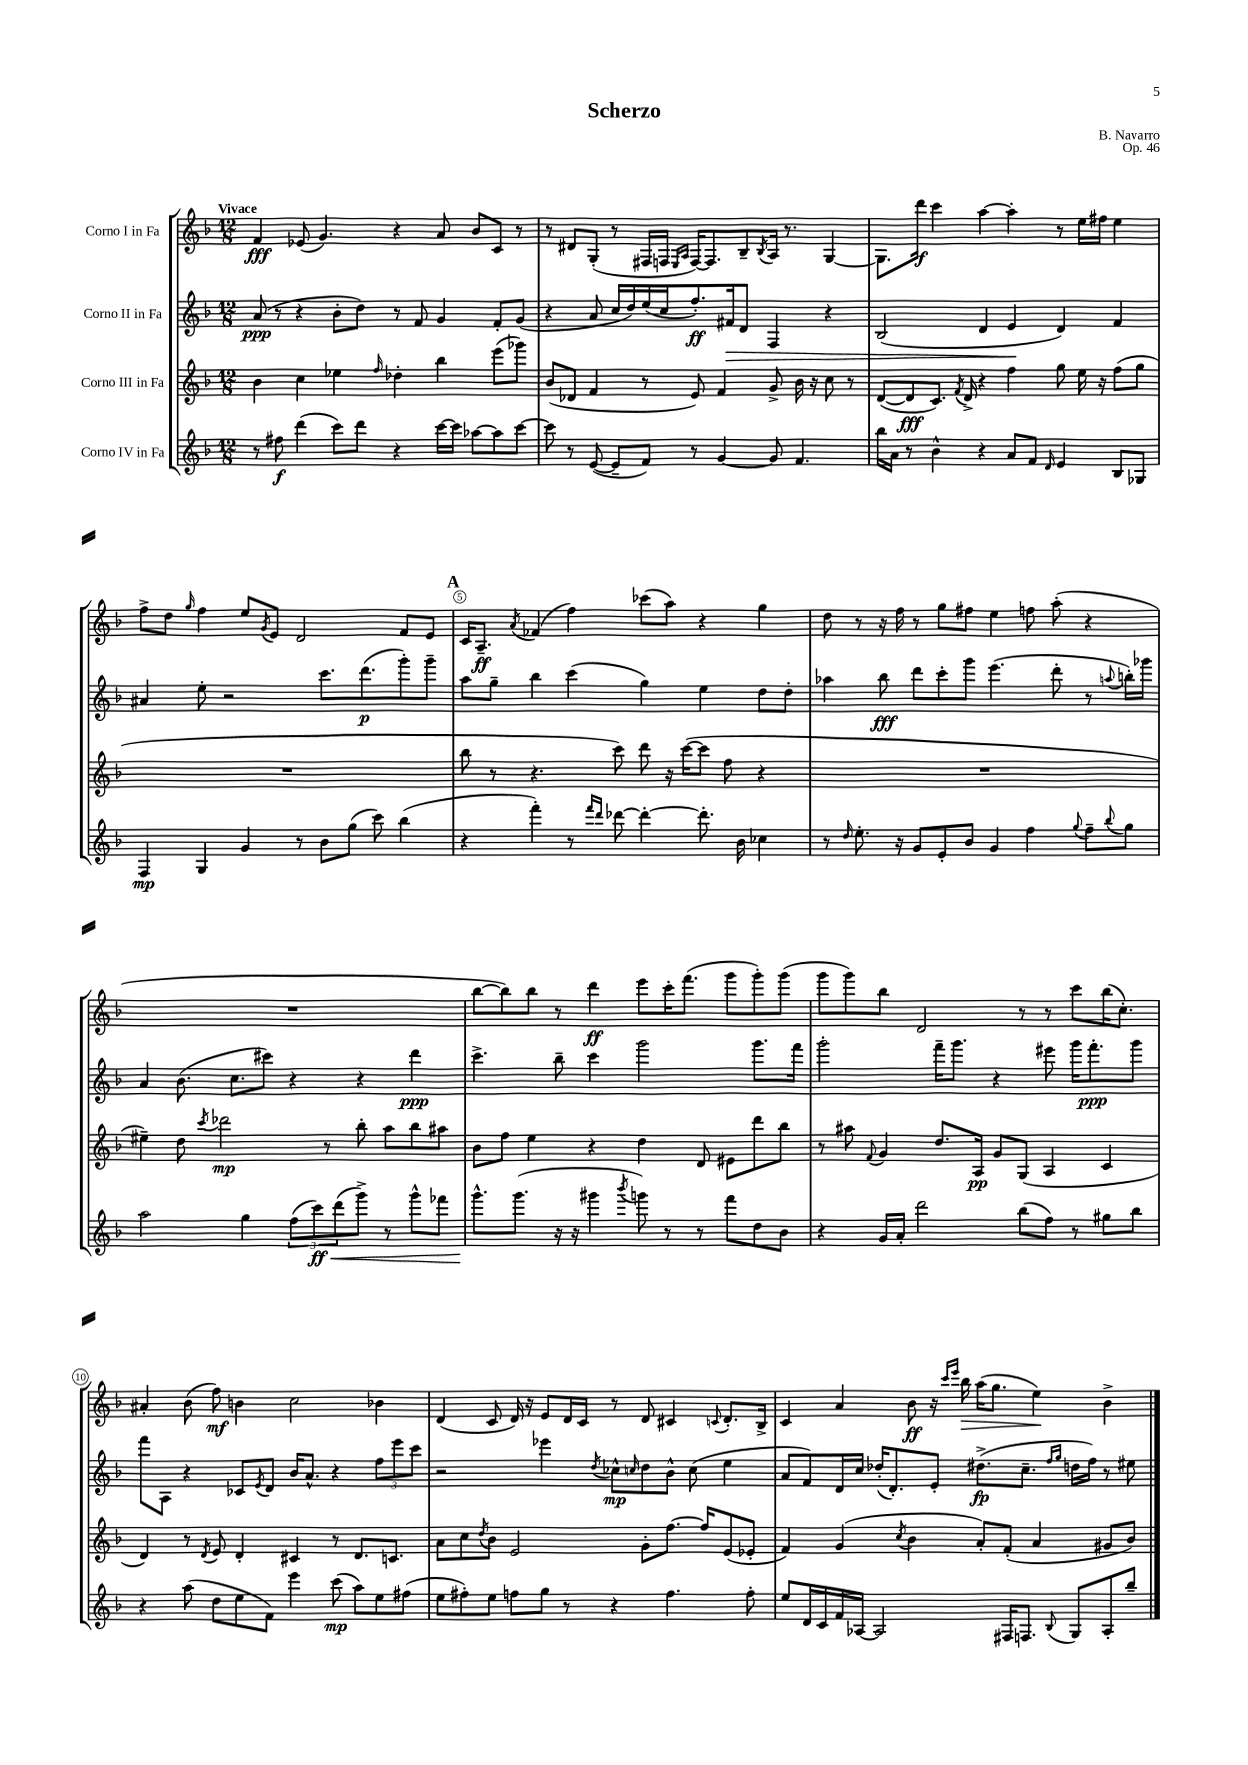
\header { title = "Scherzo" composer = "B. Navarro" opus = "Op. 46" }
<<
\new StaffGroup <<
\new Staff = "s0" \with { instrumentName = "Corno I in Fa" } {
    \clef treble \key f \major \numericTimeSignature \time 12/8 \tempo "Vivace"
    f'4\fff ees'8( g'4.) r4 a'8 bes'8 c'8 r8 |
    r8 dis'8 g8-.( r8 fis16 f16 \grace { e16 a16 } f16~) f8. bes8-- \acciaccatura { bes8 } a16 r8. g4~ |
    g8. d'''16\f c'''4 a''4~ a''4-. r8 e''16 fis''16 e''4 |
    f''8-> d''8 \grace { g''16 } f''4 e''8 \acciaccatura { g'8 } e'8 d'2 f'8 e'8 |
    \mark \markup { \bold "A" } c'16 a8.--\ff \acciaccatura { a'8 } fes'4( f''4) ces'''8( a''8) r4 g''4 |
    d''8 r8 r16 f''16 r8 g''8 fis''8 e''4 f''8 a''8-.( r4 |
    R1. |
    bes''8~ bes''8) bes''8 r8 d'''4\ff e'''8 c'''16-. f'''8.( g'''8 g'''8-.) g'''8( |
    g'''8 g'''8) bes''8 d'2 r8 r8 c'''8 bes''16( c''8.-.) |
    ais'4-. bes'8( f''8\mf) b'4 c''2 bes'4 |
    d'4( c'8 d'16) r16 e'8 d'16 c'16 r8 d'8 cis'4 \appoggiatura { c'8 } d'8.-. bes16-> |
    c'4 a'4 bes'8\ff r16 \grace { c'''16 e'''16 } bes''16\> a''16( g''8. e''4\!) bes'4-> \bar "|." |
}
\new Staff = "s1" \with { instrumentName = "Corno II in Fa" } {
    \clef treble \key f \major \numericTimeSignature \time 12/8
    a'8\ppp( r8 r4 bes'8-. d''8) r8 f'8 g'4 f'8-. g'8( |
    r4 a'8 c''16 d''16) e''16( c''16 f''8.-.\ff) fis'16\> d'8 f4 r4 |
    bes2( d'4 e'4\! d'4) f'4 |
    ais'4 e''8-. r2 c'''8. d'''8.\p( g'''8-.) g'''8-- |
    \mark \markup { \bold "A" } a''8 g''8-- bes''4 c'''4( g''4) e''4 d''8 d''8-. |
    aes''4 bes''8\fff d'''8 c'''8-. g'''8 e'''4.( d'''8-. r8 \appoggiatura { a''8 } b''16-.) ges'''16 |
    a'4 bes'8.( c''8. cis'''8) r4 r4 d'''4\ppp |
    c'''4.-> bes''8-- c'''4 g'''2 g'''8. f'''16 |
    g'''2-. f'''16-- g'''8. r4 eis'''8 g'''16 f'''8.-.\ppp g'''8 |
    f'''8 a8 r4 ces'8 \acciaccatura { e'8 } d'8 bes'16 a'8.-^ r4 \tuplet 3/2 { f''8 e'''8 c'''8 } |
    r2 ees'''4 \acciaccatura { d''8 } ces''8-^\mp \grace { c''16 } d''8 bes'8-^ c''8( e''4 |
    a'8 f'8) d'16 c''16 des''16-.( d'8.-.) e'8-. dis''8.->\fp( c''8.-- \grace { f''16 g''16 } d''16 f''16) r8 eis''8 \bar "|." |
}
\new Staff = "s2" \with { instrumentName = "Corno III in Fa" } {
    \clef treble \key f \major \numericTimeSignature \time 12/8
    bes'4 c''4 ees''4 \grace { f''16 } des''4-. bes''4 e'''8( ges'''8) |
    bes'8( des'8 f'4 r8 e'8) f'4 g'8-> bes'16 r16 c''8 r8 |
    d'8~( d'8\fff c'8.) \acciaccatura { f'8 } d'16-> r4 f''4 g''8 e''16 r16 f''8( g''8 |
    R1. |
    \mark \markup { \bold "A" } bes''8 r8 r4. c'''8) d'''8 r16 c'''16~( c'''8 f''8 r4 |
    R1. |
    eis''4--) d''8 \acciaccatura { c'''8 } des'''2\mp r8 bes''8-. a''8 bes''8 ais''8 |
    bes'8 f''8 e''4 r4 d''4 d'8 eis'8 d'''8 bes''8 |
    r8 ais''8 \appoggiatura { f'8 } g'4 d''8. a16\pp g'8 g8( a4 c'4 |
    d'4) r8 \acciaccatura { d'8 } e'8 d'4-. cis'4 r8 d'8. c'8. |
    a'8 c''8 \acciaccatura { d''8 } bes'8 e'2 g'8-. f''8.~ f''16 e'8( ees'8-. |
    f'4) g'4( \acciaccatura { c''8 } bes'4 a'8-.) f'8-.( a'4 gis'8 bes'8) \bar "|." |
}
\new Staff = "s3" \with { instrumentName = "Corno IV in Fa" } {
    \clef treble \key f \major \numericTimeSignature \time 12/8
    r8 fis''8\f d'''4( c'''8) d'''8 r4 c'''16~ c'''16 aes''8~ aes''8 c'''8~ |
    c'''8 r8 e'8~( e'8-- f'8) r8 g'4~ g'8 f'4. |
    bes''16 a'16 r8 bes'4-^ r4 a'8 f'8 \grace { d'16 } e'4 bes8 ges8 |
    f4\mp g4 g'4 r8 bes'8 g''8( c'''8) bes''4( |
    \mark \markup { \bold "A" } r4 f'''4-.) r8 \grace { f'''16 d'''16 } des'''8~ des'''4~-. des'''8.-. bes'16 ces''4 |
    r8 \grace { d''16 } e''8.-. r16 g'8 e'8-. bes'8 g'4 f''4 \appoggiatura { g''8 } f''8-- \appoggiatura { bes''8 } g''8 |
    a''2 g''4 \tuplet 3/2 { f''8( c'''8\ff\<) d'''8( } g'''8->) r8 g'''8-^ fes'''8 |
    g'''8.-^\! g'''8.( r16 r16 gis'''4 \acciaccatura { bes'''8 } g'''8) r8 r8 f'''8 d''8 bes'8 |
    r4 g'16 a'16-. d'''2 bes''8( f''8) r8 gis''8 bes''8 |
    r4 a''8( d''8 e''8 f'8) e'''4 c'''8\mp( a''8) e''8 fis''8( |
    e''8 fis''8-.) e''8 f''8 g''8 r8 r4 f''4. f''8-. |
    e''8 d'16 c'16 f'16 aes16~ aes2 fis16 f8. \appoggiatura { bes8 } g8 aes8-. bes''8-- \bar "|." |
}
>>
>>
\layout { \context { \Score \override BarNumber.break-visibility = ##(#f #t #t) barNumberVisibility = #(every-nth-bar-number-visible 5) \override BarNumber.stencil = #(make-stencil-circler 0.1 0.3 ly:text-interface::print) } }
